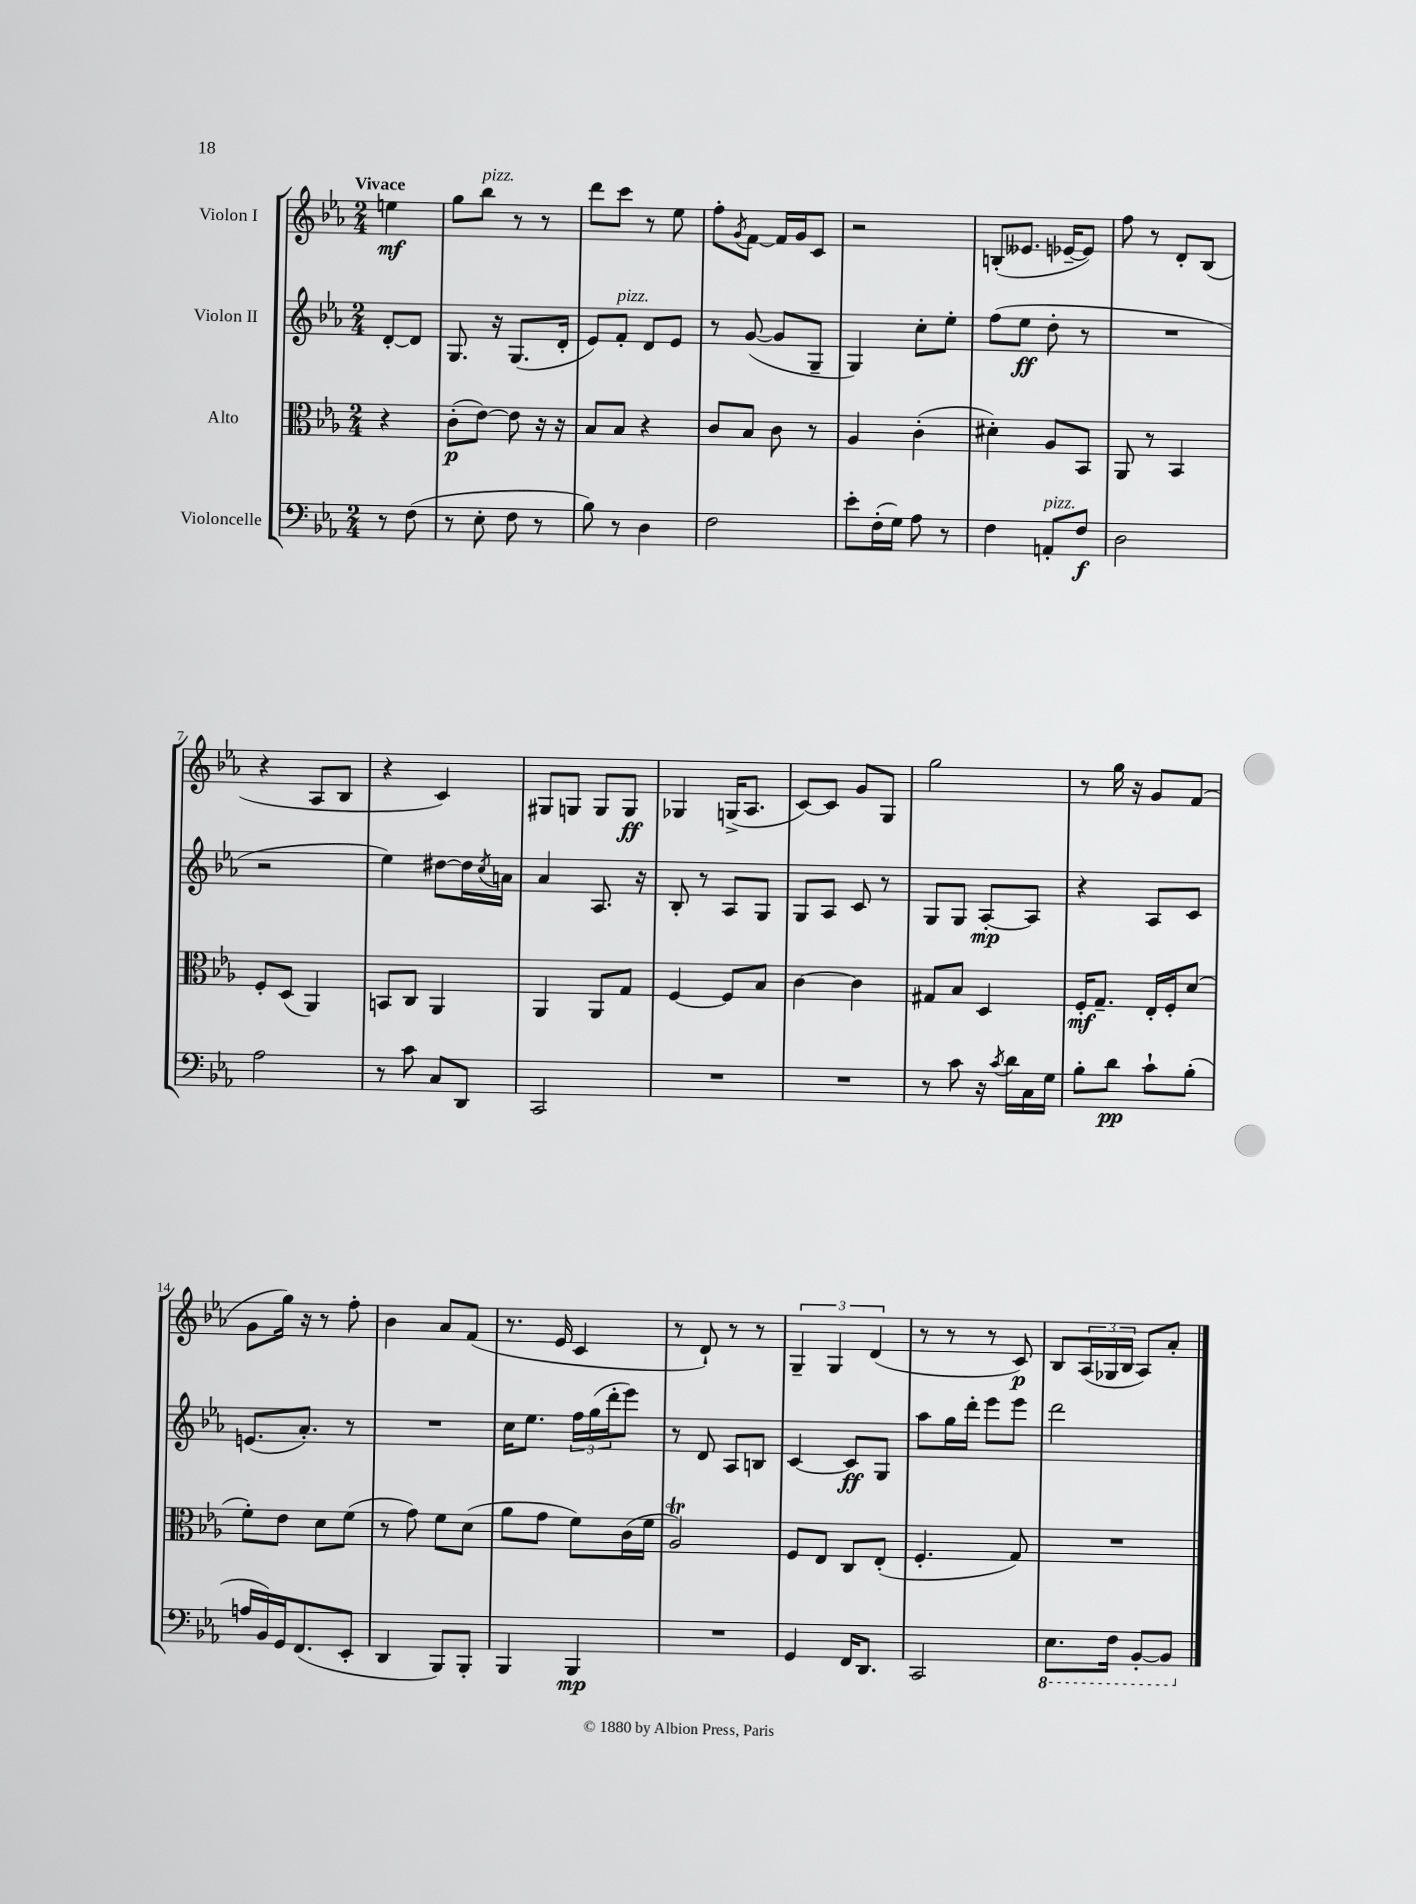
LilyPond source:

<<
\new StaffGroup <<
\new Staff = "s0" \with { instrumentName = "Violon I" } {
    \clef treble \key ees \major \numericTimeSignature \time 2/4 \partial 4 \tempo "Vivace"
    e''4\mf |
    g''8 bes''8^\markup { \italic "pizz." } r8 r8 |
    d'''8 c'''8 r8 ees''8 |
    f''8-. \acciaccatura { g'8 } f'8~ f'16 g'16 c'8 |
    r2 |
    b8-.( eeses'8. ees'16~-- ees'8) |
    f''8 r8 d'8-. bes8( |
    r4 aes8 bes8 |
    r4 c'4) |
    gis8 g8 g8 g8\ff |
    ges4 g16->( aes8. |
    c'8~) c'8 g'8 g8 |
    g''2 |
    r8 g''16 r16 g'8 f'8( |
    g'8 g''16) r16 r8 f''8-. |
    bes'4 aes'8 f'8( |
    r8. ees'16 c'4 |
    r8 d'8-!) r8 r8 |
    \tuplet 3/2 { g4-- g4 d'4( } |
    r8 r8 r8 c'8\p) |
    bes8 \tuplet 3/2 { aes16( ges16 bes16 } aes8) aes'8-. \bar "|." |
}
\new Staff = "s1" \with { instrumentName = "Violon II" } {
    \clef treble \key ees \major \numericTimeSignature \time 2/4 \partial 4
    d'8~-. d'8 |
    g8. r16 g8.( d'16-. |
    ees'8) f'8-.^\markup { \italic "pizz." } d'8 ees'8 |
    r8 g'8~( g'8 g8-- |
    g4) c''8-. ees''8-. |
    f''8( ees''8\ff d''8-. r8 |
    R2 |
    r2 |
    ees''4) dis''8~ dis''16 \acciaccatura { c''8 } a'16 |
    aes'4 aes8. r16 |
    bes8-. r8 aes8 g8 |
    g8 aes8 c'8 r8 |
    g8 g8 aes8~-.\mp aes8 |
    r4 aes8 c'8 |
    e'8.( aes'8.-.) r8 |
    R2 |
    c''16 ees''8. \tuplet 3/2 { f''16 g''16( d'''16-. } ees'''8) |
    r8 d'8 aes8 b8 |
    c'4~ c'8\ff g8 |
    aes''8 g''16 d'''16-. ees'''8 ees'''8 |
    d'''2 \bar "|." |
}
\new Staff = "s2" \with { instrumentName = "Alto" } {
    \clef alto \key ees \major \numericTimeSignature \time 2/4 \partial 4
    r4 |
    c'8-.\p( ees'8~) ees'8 r16 r16 |
    bes8 bes8 r4 |
    c'8 bes8 c'8 r8 |
    aes4 c'4-.( |
    dis'4-.) aes8 bes,8 |
    aes,8 r8 bes,4 |
    f8-. d8( aes,4) |
    b,8 c8 aes,4 |
    aes,4 aes,8 g8 |
    f4~ f8 bes8 |
    c'4~ c'4 |
    gis8 bes8 d4 |
    f16-.\mf g8.-- ees16-. f16-. d'8( |
    f'8-.) ees'8 d'8 f'8( |
    r8 g'8) f'8 d'8( |
    aes'8 g'8 f'8) c'16( f'16 |
    aes2\trill) |
    f8 ees8 c8 ees8-.( |
    f4.-. g8) |
    R2 \bar "|." |
}
\new Staff = "s3" \with { instrumentName = "Violoncelle" } {
    \clef bass \key ees \major \numericTimeSignature \time 2/4 \partial 4
    r8 f8( |
    r8 ees8-. f8 r8 |
    bes8) r8 d4 |
    f2 |
    ees'8-. f16-.( g16) aes8 r8 |
    f4 a,8-.^\markup { \italic "pizz." } f8\f |
    d2 |
    aes2 |
    r8 c'8 c8 d,8 |
    c,2 |
    R2 |
    R2 |
    r8 c'8 r16 \acciaccatura { c'8 } d'16 c16 g16 |
    bes8-. d'8\pp c'8-! bes8-.( |
    a16 bes,16) g,16 f,8.( ees,8-. |
    d,4 bes,,8) bes,,8-. |
    bes,,4 bes,,4\mp |
    R2 |
    g,4 f,16 d,8. |
    c,2 |
    \ottava #-1 ees,8. f,16 bes,,8~-. bes,,8 \ottava #0 \bar "|." |
}
>>
>>
